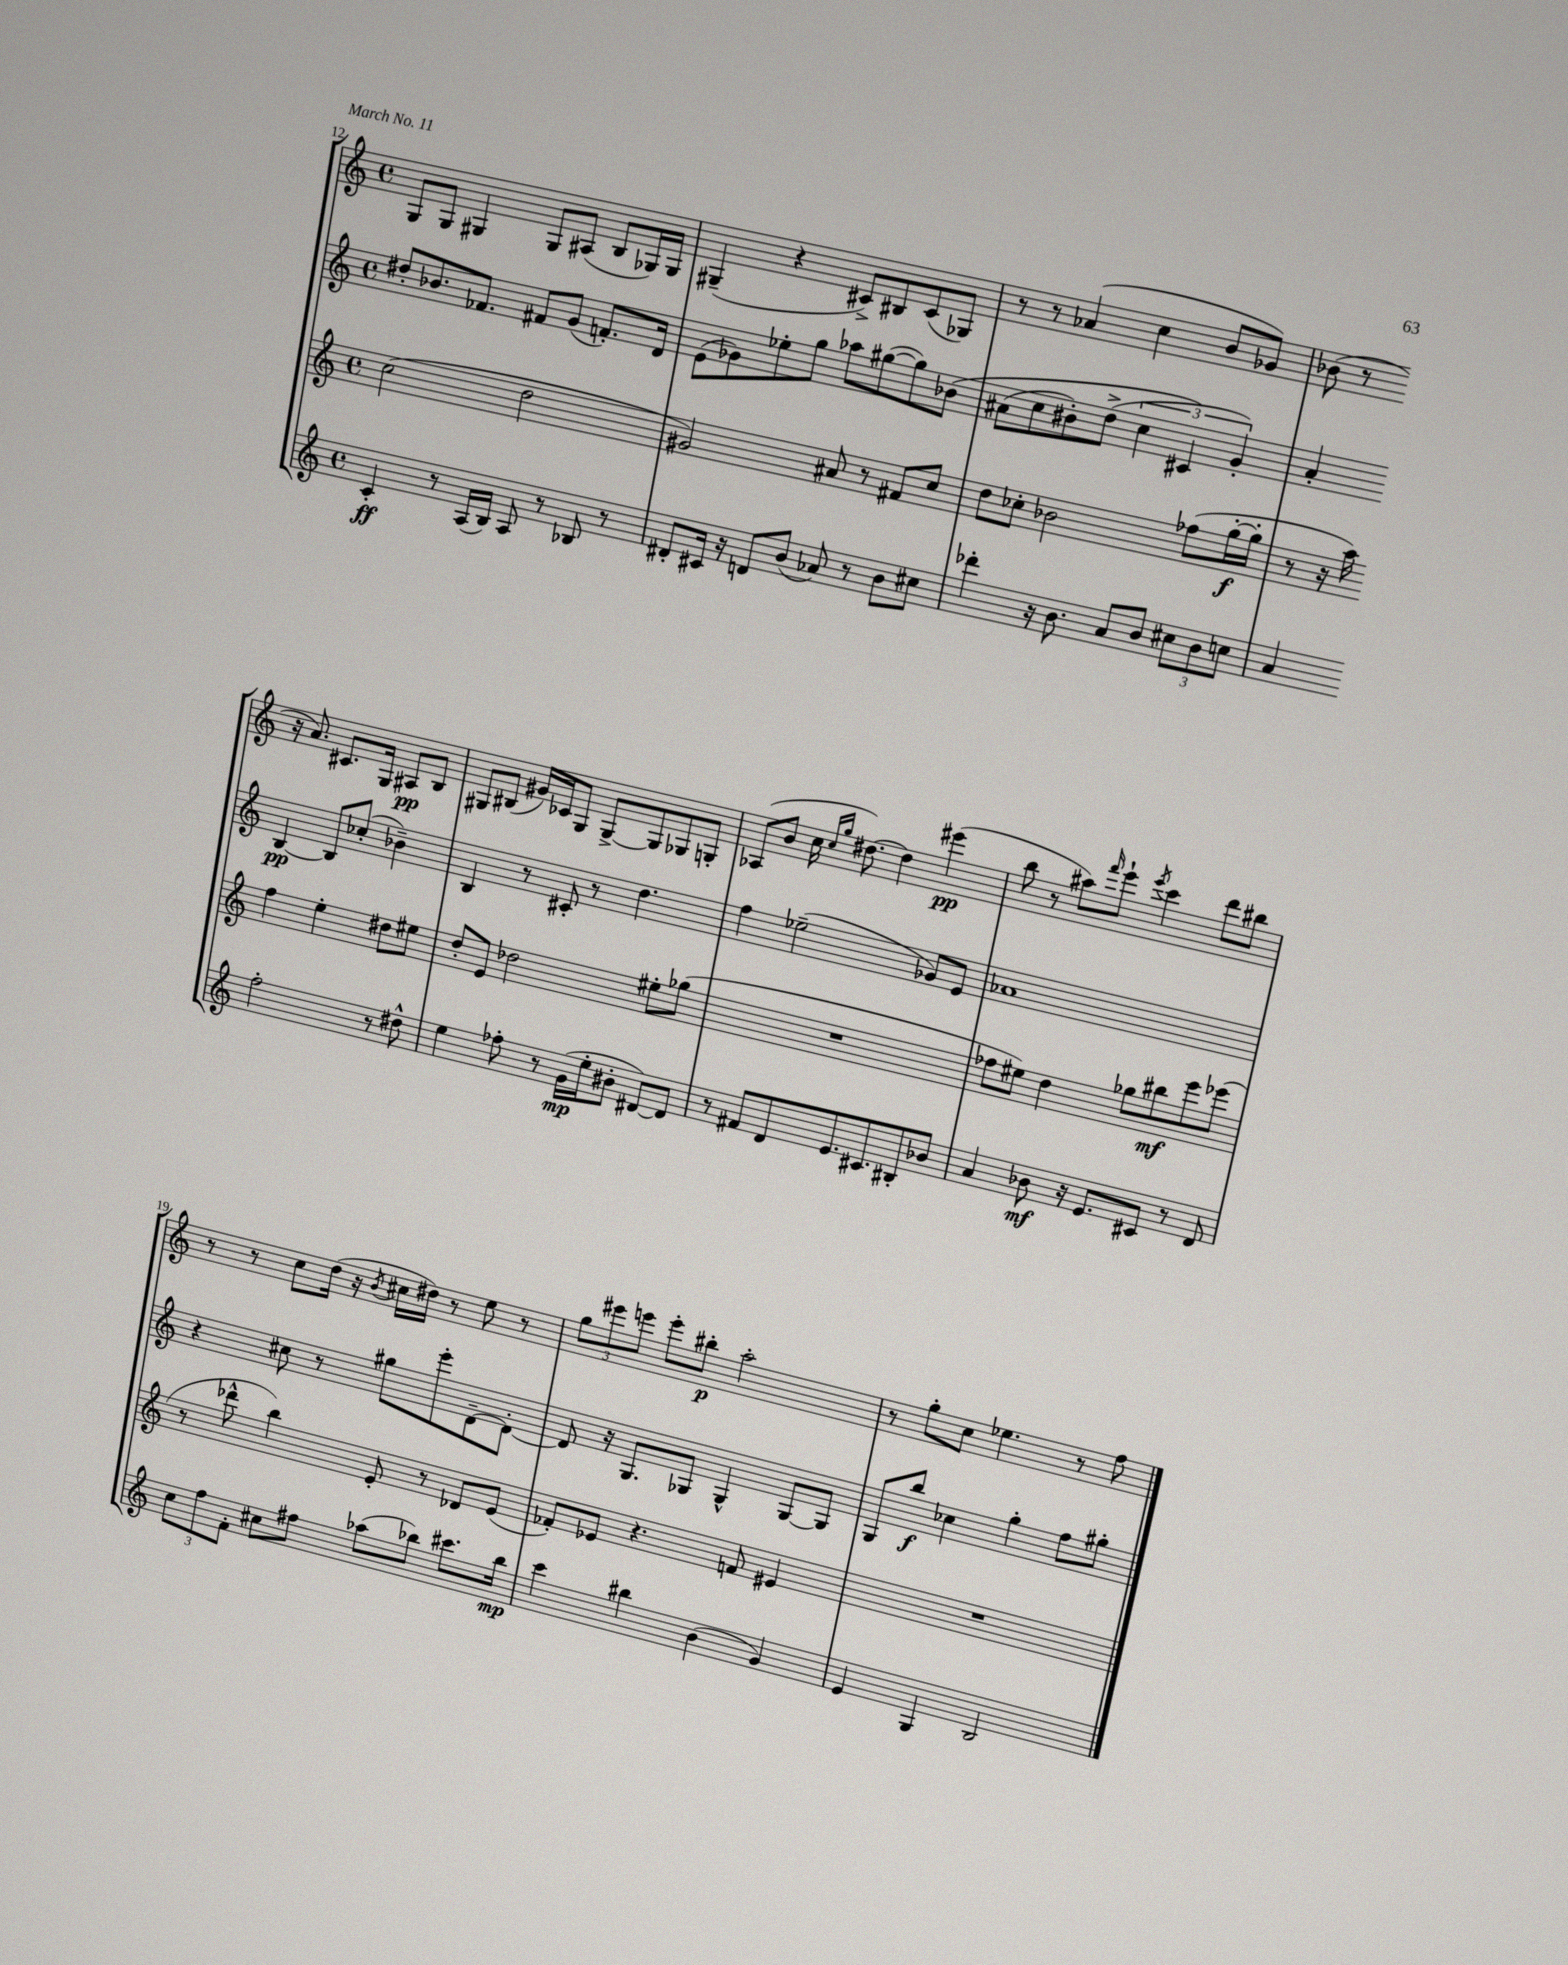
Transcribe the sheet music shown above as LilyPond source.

<<
\new StaffGroup <<
\new Staff = "s0" {
    \clef treble \key c \major \defaultTimeSignature \time 4/4
    g8 g8 gis4 gis8 ais8( b8 ges16) ges16 |
    gis4--( r4 cis'8->) bis8 cis'8( ges8) |
    r8 r8 aes'4( c''4 b'8 ges'8) |
    bes'8( r8 r16 a'8.) cis'8. g16 ais8\pp b8 |
    gis8 bis8( gis'16) ces'16 gis8 gis8~-> gis8 ges8 g8-. |
    aes8( b'8 c''16 \grace { c''16 g''16 } dis''8.~) dis''4 eis'''4\pp( |
    b''8 r8 ais''8) \grace { f'''16 } e'''8-! \acciaccatura { e'''8 } c'''4 d'''8 bis''8 |
    r8 r8 c''8 d''16( r16 \acciaccatura { b'8 } cis''16 dis''16) r8 e''8 r8 |
    \tuplet 3/2 { g''8 eis'''8 e'''8 } e'''8-. bis''8-.\p a''2-. |
    r8 g''8-. c''8 ees''4. r8 f''8 \bar "|." |
}
\new Staff = "s1" {
    \clef treble \key c \major \defaultTimeSignature \time 4/4
    dis''8-. bes'8. fes'8. fis'8 g'8( f'8.-.) d'16 |
    e'8( ges'8) ees''8-. g''8 aes''8 gis''8~( gis''8) bes'8\( |
    ais'8( c''8 bis'8-.) d''8->( \tuplet 3/2 { c''4 cis'4\) g'4-.) } |
    a'4-. b4~\pp b8 ces''8-.( bes'4--) |
    b4 r8 cis'8-. r8 d''4. |
    f''4 ees''2--( ges'8) e'8 |
    aes'1 |
    r4 cis''8 r8 gis''8 e'''8-. d'8~-- d'8~-. |
    d'8 r16 g8. ges8 ges4-^ ges8~ ges8 |
    g8 b''8\f ces''4 g''4-. f''8 gis''8-. \bar "|." |
}
\new Staff = "s2" {
    \clef treble \key c \major \defaultTimeSignature \time 4/4
    c''2( d''2 |
    gis'2) ais'8 r8 fis'8 c''8 |
    d''8 ces''8-. bes'2 fes''8( g''16~-.\f g''16-. |
    r8 r16 a''16) f''4 e''4-. dis''8 eis''8 |
    d''8-. e'8 des''2 eis''8-. ges''8( |
    R1 |
    fes''8 eis''8) d''4 ges''8 bis''8\mf e'''8 ees'''8( |
    r8 des'''8-^ b''4) e'8-. r8 des'8 e'8( |
    fes'8-.) ees'8 r4. f'8 eis'4 |
    R1 \bar "|." |
}
\new Staff = "s3" {
    \clef treble \key c \major \defaultTimeSignature \time 4/4
    c'4-.\ff r8 a16( b16) a8 r8 bes8 r8 |
    dis'8-. cis'16 r16 d'8 b'8( aes'8) r8 b'8 cis''8 |
    des'''4-. r16 b'8. a'8 b'8 \tuplet 3/2 { cis''8 b'8 c''8 } |
    a'4 f''2-. r8 dis''8-^ |
    e''4 fes''8-. r8 g'16\mp( e''16-. bis'8-. dis'8~) dis'8 |
    r8 fis'8 d'8 e'8. cis'8. bis8-. bes'8 |
    a'4 bes'8\mf r16 e'8. cis'8 r8 d'8 |
    \tuplet 3/2 { c''8 f''8 f'8-. } cis''8 fis''8 aes''8( bes''8) cis'''8. bes''16\mp |
    c'''4 bis''4 b'4( g'4) |
    e'4 g4 b2 \bar "|." |
}
>>
>>
\layout { \context { \Score currentBarNumber = #12 } }
